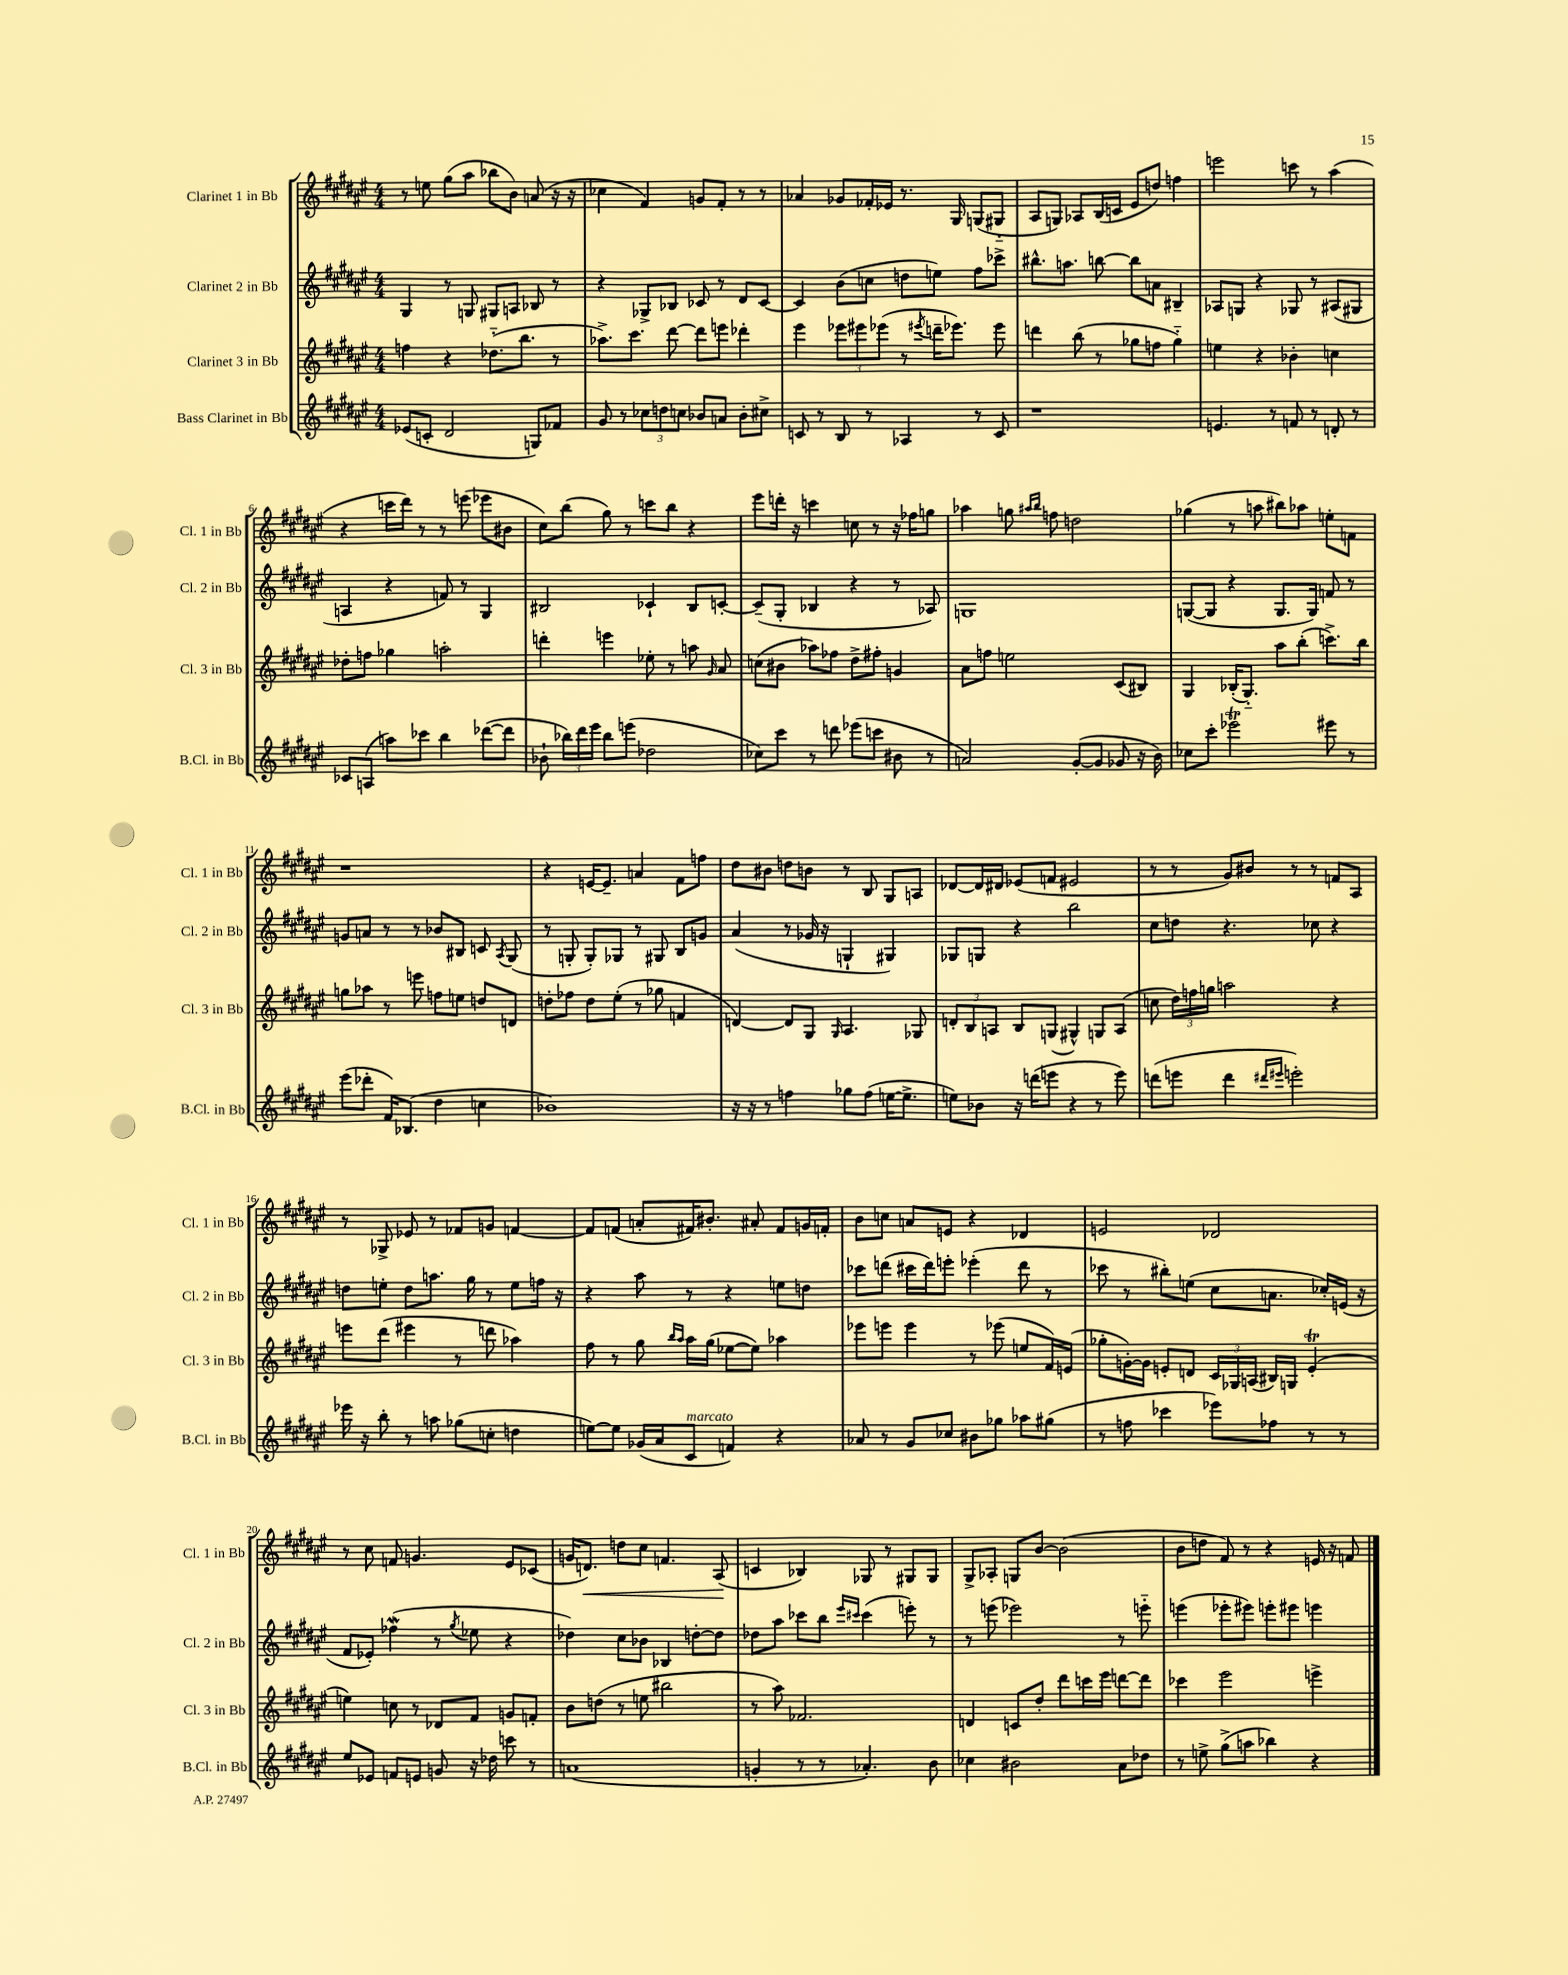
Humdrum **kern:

**kern	**kern	**kern	**kern	**dynam
*part4	*part3	*part2	*part1	*part1
*staff4	*staff3	*staff2	*staff1	*staff1
*I"Bass Clarinet in Bb	*I"Clarinet 3 in Bb	*I"Clarinet 2 in Bb	*I"Clarinet 1 in Bb	*
*I'B.Cl. in Bb	*I'Cl. 3 in Bb	*I'Cl. 2 in Bb	*I'Cl. 1 in Bb	*
*clefG2	*clefG2	*clefG2	*clefG2	*
*k[f#c#g#d#a#e#]	*k[f#c#g#d#a#e#]	*k[f#c#g#d#a#e#]	*k[f#c#g#d#a#e#]	*
*M4/4	*M4/4	*M4/4	*M4/4	*
=1	=1	=1	=1	=1
(8e-X/L	4ffn\	4G#/	8r	.
8cn'/J	.	.	8een\	.
2d#/	4r	8r	(8gg#\L	.
.	.	8Gn/	8aa#\J	.
.	(8.dd-X\L	8G#X/L	8bb-X\L	.
.	.	8An/J	8b\J)	.
.	8.bb\J	.	.	.
8Gn/L)	.	8B-X/	(8an/	.
8f-X/J	8r	8r	16r	.
.	.	.	16r	.
=2	=2	=2	=2	=2
8g#/	8.aa-X^\L)	4r	4cc-X\	.
8r	.	.	.	.
.	8.ccc#\J	.	.	.
12cc-X\L	.	8G-X^/L	4f#/)	.
12ddn\	.	.	.	.
.	[8ddd#\	8B-X/J	.	.
12ccn\J	.	.	.	.
8b-X/L	8ddd#\L]	8c-X/	8gn/L	.
8an/J	8eeen\J	8r	8f#'/J	.
8b-'\L	4ddd-X'\	8d#/L	8r	.
8cc#X^\J	.	[8c-/J	8r	.
=3	=3	=3	=3	=3
8cn/	4eee#\	4c-/]	4a-X/	.
8r	.	.	.	.
8B/	12eee-X\L	(8b\L	8g-X/L	.
.	12eee#X\	.	.	.
8r	.	8ccn\J	16f-X'/L	.
.	(12eee-X\J	.	.	.
.	.	.	16e-X/JJ	.
4A-X/	8r	8ddn\L	8.r	.
.	8qeee#X/	.	.	.
.	16dddn~\KL	8een\J)	.	.
.	8.eee-X\J)	.	16G#/	.
8r	.	8ff#\L	(8Gn/L	.
8c/	8eee-\	8ccc-X^\J	8G#X/J	.
=4	=4	=4	=4	=4
1r	4dddn\	8.bb#X^^\L	8A#/L	.
.	.	.	8Gn/J)	.
.	.	8.aan\J	.	.
.	(8bb\	.	8A-X/L	.
.	8r	[8bbn\	(16B/L	.
.	.	.	16cn/JJ	.
.	8gg-X\L	8bb\L]	8e#/L	.
.	8ffn\J	8an\J	8ddn/J)	.
.	4gg-\)	4B#X~/	4ffn\	.
=5	=5	=5	=5	=5
4.en/	4een\	8A-X/L	2eeen\	.
.	.	8Gn/J	.	.
.	4r	4r	.	.
8r	.	.	.	.
8fn/	4b-X'\	8G-X/	8cccn\	.
8r	.	8r	8r	.
8dn'/	4ccn\	(8A#X/L	(4aa#\	.
8r	.	8G#X/J	.	.
!!LO:LB:g=z
=6	=6	=6	=6	=6
8c-X/L	8dd-X'\L	4An/	4r	.
(8An/J	8ffn\J	.	.	.
8aan\L)	4gg-X\	4r	16cccn\LL	.
.	.	.	16ddd#\JJ)	.
8ccc-X\J	.	.	8r	.
4bb\	2aan'\	8fn/)	8r	.
.	.	8r	(8eeen\	.
([8ddd-X\L	.	4G#/	8eee-X\L	.
8ddd-\J]	.	.	8b#X\J	.
=7	=7	=7	=7	=7
8b-X`\	4dddn'\	2B#X/	8cc#\L)	.
24bb-X\LL)	.	.	(8bb\J	.
24ddd#\	.	.	.	.
24eee#\JJ	.	.	.	.
8bb-\L	4eeen\	.	8gg#\)	.
(8eeen\J	.	.	8r	.
2dd-X\	8ee-X'\	4c-X`/	8cccn\L	.
.	8r	.	8bb\J	.
.	8aan\	8B#/L	4r	.
.	16qqg#/	.	.	.
.	8a#/	[8cn'/J	.	.
=8	=8	=8	=8	=8
8cc-X\L)	(8ccn\L	(8c~/L]	8eee#\L	.
8ccc#\J	8b#X\J	8G#'/J	16dddn'\Jk	.
.	.	.	16r	.
8r	8aa-X\L)	4B-X/	4cccn\	.
8dddn\	8ff-X\J	.	.	.
(8eee-X\L	8dd#^\L	4r	8ccn\	.
8cccn\J	8ff#X'\J	.	8r	.
8b#X\	4gn/	8r	16r	.
.	.	.	16ff-X\KL	.
8r	.	8A-X/)	8ggn\J	.
=9	=9	=9	=9	=9
2an/)	8a#\L	1Gn	4aa-X\	.
.	8ffn\J	.	.	.
.	2een\	.	8ggn\	.
.	.	.	16qqaa#X/LL	.
.	.	.	16qqbb/JJ	.
.	.	.	8ffn\	.
([8g#'/L	.	.	2ddn\	.
8g#/J]	.	.	.	.
8g-X/	(8c#/L	.	.	.
16r	8B#X/J)	.	.	.
16b\)	.	.	.	.
=10	=10	=10	=10	=10
8cc-X\L	4G#/	([8Gn/L	(4gg-X\	.
8ccc#'\J	.	8G/J]	.	.
2eee-XT\	(16B-X'/KL	4r	8r	.
.	8.G#/J)	.	.	.
.	.	.	8aan\	.
.	8aa#\L	8.G/L	8bb#X\L)	.
.	(8bb'\J	.	8aa-X\J	.
.	.	16G/Jk)	.	.
8eee#X\	8.cccn^\L)	8fn/	8een'\L	.
8r	.	8r	8fn\J	.
.	16bb\Jk	.	.	.
!!LO:LB:g=z
=11	=11	=11	=11	=11
(8eee#\L	8ggn\L	8gn/L	1r	.
8ddd-X'\J	8aa-X\J	8an/J	.	.
16f#/KL)	8r	8r	.	.
(8.B-X/J	.	.	.	.
.	8eeen\	8r	.	.
4dd#\	8ffn\L	8b-X/L	.	.
.	8een\J	8B#X/J	.	.
4ccn\	8ddn/L	8cn/	.	.
.	.	8qA#/	.	.
.	8dn/J	(8G#/	.	.
=12	=12	=12	=12	=12
1b-X)	8ddn'\L	8r	4r	.
.	8ff-X\J	8Gn'/	.	.
.	8dd\L	8G'/L)	[16en/KL	.
.	.	.	8.e~/J]	.
.	(8ee#'\J	8G-X/J	.	.
.	8r	8r	4an/	.
.	8gg-X\	8G#X/	.	.
.	4fn/	8B/L	8f#\L	.
.	.	8gn/J	8ffn\J	.
=13	=13	=13	=13	=13
16r	[4dn/)	(4a#/	8dd#\L	.
16r	.	.	.	.
8r	.	.	8b#X\J	.
4ffn\	8d/L]	8r	8ddn\L	.
.	8G#/J	16g-X/	8bn\J	.
.	.	16r	.	.
.	16qqG#/	.	.	.
8gg-X\L	4.A#/	4Gn`/	8r	.
(8ff\J	.	.	8B/	.
[16een\KL	.	4G#X/)	8G#/L	.
8.ee^\J]	.	.	.	.
.	8G-X/	.	8An/J	.
=14	=14	=14	=14	=14
8een\L)	12dn'/L	8G-X/L	[8d-X/L	.
.	12B/	.	.	.
8b-X\J	.	8Gn/J	16d-/L]	.
.	12An/J	.	.	.
.	.	.	16d#X/JJ	.
16r	8B/L	4r	(8e-X/L	.
(16dddn\KL	.	.	.	.
8eeen\J	(8Gn/J	.	8fn/J	.
4r	4G#X^^/)	2bb\	2e#X/	.
8r	8Gn/L	.	.	.
8eee\)	(8A/J	.	.	.
=15	=15	=15	=15	=15
(8dddn\L	8ccn\	8cc#\L	8r	.
8eeen\J	24dd#\LL)	8ddn\J	8r	.
.	24ffn\	.	.	.
.	24ggn\JJ	.	.	.
4ddd\	2aan\	4.r	8g#/L)	.
.	.	.	8b#X/J	.
16qqddd#X/LL	.	.	.	.
16qqeee#X/JJ	.	.	.	.
2eeen'\)	.	.	8r	.
.	.	8cc-X\	8r	.
.	4r	4r	8fn/L	.
.	.	.	8A#/J	.
!!LO:LB:g=z
=16	=16	=16	=16	=16
16eee-X\	8eeen\L	8ddn\L	8r	.
16r	.	.	.	.
8bb'\	(8ddd#\J	8een'\J	8G-X^/	.
8r	4eee#X\	8dd\L	8e-X/	.
8aan\	.	8.aan\J	8r	.
(8gg-X\L	8r	.	8f-X/L	.
.	.	16gg#\	.	.
8ccn'\J	8dddn\	8r	8gn/J	.
4ddn\	4aa-X\)	8ee\L	[4fn/	.
.	.	16ffn\Jk	.	.
.	.	16r	.	.
=17	=17	=17	=17	=17
[8een\L)	8ff#\	4r	8f/L]	.
8ee\J]	8r	.	(8fn/J	.
(16g-X/LL	8gg#\	8aa#\	8an'/L	.
16a#/J	.	.	.	.
.	16qqbb/LL	.	.	.
.	16qqaa#/JJ	.	.	.
!LO:TX:a:i:t=marcato	!	!	!	!
8c#/J	16aa#\LL	8r	16f#X/K)	.
.	(16gg#\JJ	.	8.b#X'/J	.
4fn/)	[8ee-X\L	4r	.	.
.	8ee-\J])	.	8a#X'/	.
4r	4aa-X\	8een\L	8f#/L	.
.	.	8ddn\J	16gn/L	.
.	.	.	16fn'/JJ	.
=18	=18	=18	=18	=18
8a-X/	8eee-X\L	8ccc-X\L	8b\L	.
8r	8eeen\J	(8dddn\J	8ccn\J	.
8g#/L	4eee\	16ccc#X\LL	8an/L	.
.	.	16ddd\J)	.	.
8cc-X/J	.	8eeen'\J	8en/J	.
8b#X\L	8r	(4eee-X'\	4r	.
8gg-X\J	(8eee-X\	.	.	.
8aa-X\L	8een/L	8ddd\	4d-X/	.
(8gg#X\J	16f#/L)	8r	.	.
.	(16en/JJ	.	.	.
=19	=19	=19	=19	=19
8r	8gg-X'\L	8ccc-X\	2en/	.
8ffn\	[16gn'\L)	8r	.	.
.	16g\JJ]	.	.	.
4ccc-X\	8en'/L	8bb#X'\L)	.	.
.	8dn/J	(8een\J	.	.
8eee-X\L)	24c#/LL	8cc#\L	2d-X/	.
.	24G-X/	.	.	.
.	(24An/JJ	.	.	.
8ff-X\J	16B#X/LL)	8.an\J	.	.
.	16Gn/JJ	.	.	.
8r	(4eT'/	.	.	.
.	.	16cc-X'/LL)	.	.
8r	.	(16en/JJ	.	.
.	.	16r	.	.
!!LO:LB:g=z
=20	=20	=20	=20	=20
8ee#/L	4een\)	8f#/L	8r	.
8e-X/J	.	8e-X'/J)	8cc#\	.
8fn/L	8ccn\	(4ff-Xm\	8fn/	.
8en/J	8r	.	4.gn/	.
8gn/	8d-X/L	8r	.	.
.	.	8qgg#/	.	.
16r	8f#/J	8ee-X\	.	.
16dd-X\	.	.	.	.
8cccn\	8gn/L	4r	8e#/L	.
8r	8fn'/J	.	(8c-X/J	.
=21	=21	=21	=21	=21
(1an	8b\L	4dd-X\)	16gn/KL	.
!	!	!	!	!LO:HP:b
.	.	.	8.dn/J)	<
.	(8ddn\J	.	.	.
.	8r	8cc#\L	8ddn\L	.
.	8een\	8b-X\J	8cc#\J	.
.	2bb#X\	4B-X/	4.fn/	.
.	.	[8ddn'\L	.	.
.	.	8dd\J]	(8A#/	.
.	.	.	.	[
=22	=22	=22	=22	=22
4gn'/	8r	8dd-X\L	4cn/	.
.	8aa#\)	8aa#\J	.	.
8r	2.f-X/	8ccc-X\L	4B-X/)	.
8r	.	8bb\J	.	.
.	.	16qqeee#/LL	.	.
.	.	16qqccc#X/JJ	.	.
4.a-X'/)	.	(4ccc#\	8G-X/	.
.	.	.	8r	.
.	.	8eeen'\)	8G#X/L	.
8b\	.	8r	8G#/J	.
=23	=23	=23	=23	=23
4cc-X\	4dn/	8r	8G#^/L	.
.	.	(8eeen\	8A-X'/J	.
2b#X\	8cn/L	2eee-X\)	8Gn/L	.
.	8dd#'/J	.	[8b/J	.
.	8ddd#\L	.	(2b\]	.
.	16cccn\L	.	.	.
.	16eee#\JJ	.	.	.
8a#\L	[8dddn\L	8r	.	.
8dd-X\J	8ddd\J]	8eeen\	.	.
=24	=24	=24	=24	=24
8r	4ccc-X\	(4eeen\	8b\L	.
8een^\	.	.	8ddn\J	.
(8gg#^\L	2eee#\	8eee-X'\L	8f#/)	.
8aan\J	.	8eee#X\J)	8r	.
4bb-X\)	.	8eeen'\L	4r	.
.	.	8eee#X\J	.	.
4r	4eeen^\	4eeen\	16en/	.
.	.	.	16r	.
.	.	.	8fn/	.
==	==	==	==	==
*-	*-	*-	*-	*-
